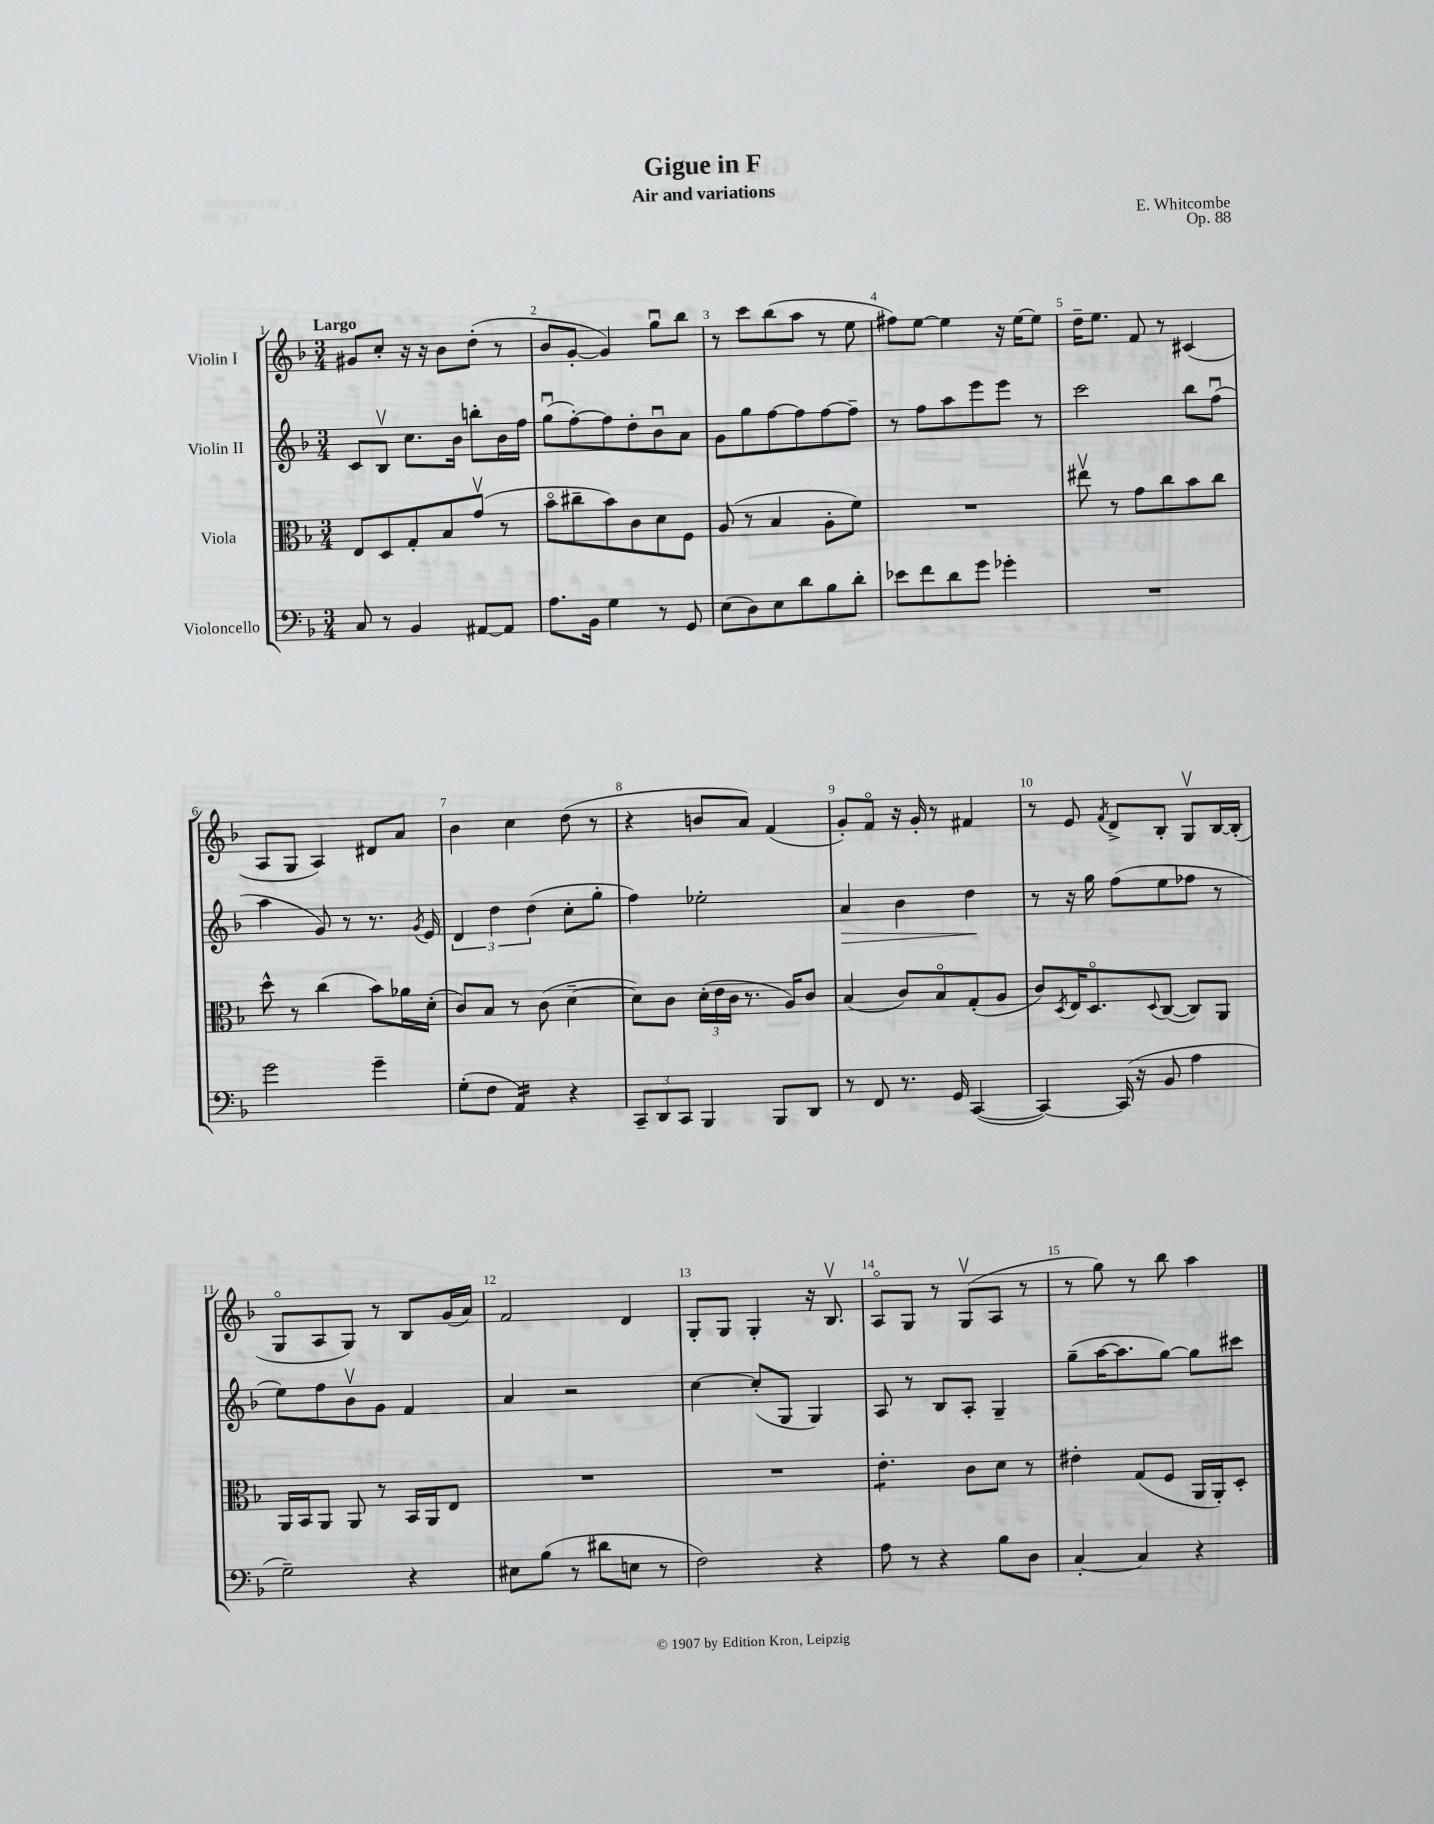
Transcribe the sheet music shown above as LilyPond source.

\header { title = "Gigue in F" composer = "E. Whitcombe" subtitle = "Air and variations" opus = "Op. 88" }
<<
\new StaffGroup <<
\new Staff = "s0" \with { instrumentName = "Violin I" } {
    \clef treble \key f \major \numericTimeSignature \time 3/4 \tempo "Largo"
    gis'8 c''8-. r16 r16 bes'8 d''8-.( r8 |
    bes'8 g'8~-. g'4) g''8\downbow bes''8 |
    r8 c'''8 bes''8( a''8 r8 e''8 |
    fis''8) e''8~ e''4 r16 e''16~ e''8 |
    d''16-- e''8. f'8 r8 cis'4( |
    a8 g8 a4) dis'8 a'8 |
    bes'4 c''4 d''8( r8 |
    r4 b'8 a'8) f'4( |
    g'8-.) f'8\flageolet r16 g'16-. r8 fis'4 |
    r8 e'8 \acciaccatura { f'8 } d'8-> bes8-. g8\upbow bes16~ bes16-.( |
    g8\flageolet a8 g8) r8 bes8 g'16( a'16) |
    f'2 d'4 |
    g8-. g8 g4-. r16 bes8.\upbow |
    a8\flageolet g8 r8 g8\upbow( a8 r8 |
    r8 g''8) r8 bes''8 a''4 \bar "|." |
}
\new Staff = "s1" \with { instrumentName = "Violin II" } {
    \clef treble \key f \major \numericTimeSignature \time 3/4
    c'8 bes8\upbow c''8. bes'16 b''8-. bes'16 f''16 |
    g''8\downbow( f''8~-.) f''8 d''8-. bes'8\downbow a'8 |
    g'8 g''8 f''8~ f''8 f''8~ f''8-- |
    r8 f''8 a''8 e'''8 e'''8 r8 |
    c'''2 bes''8 f''8\downbow( |
    a''4 g'8) r8 r8. \acciaccatura { g'8 } e'16 |
    \tuplet 3/2 { d'4 d''4 d''4( } c''8-. g''8-. |
    f''4) ees''2-. |
    a'4\> bes'4 d''4\! |
    r8 r16 g''16 f''8( e''8 fes''8 r8 |
    e''8) f''8 bes'8\upbow g'8 f'4 |
    a'4 r2 |
    c''4~ c''8-.( g8 g4) |
    a8 r8 bes8 a8-. g4-- |
    g''8--( a''16~ a''8. g''8~) g''8 cis'''8 \bar "|." |
}
\new Staff = "s2" \with { instrumentName = "Viola" } {
    \clef alto \key f \major \numericTimeSignature \time 3/4
    e8 d8 g8-. bes8 g'8\upbow( r8 |
    bes'8\flageolet cis''8-- bes'8) c'8 d'8 f8 |
    a8( r8 bes4 a8-. f'8) |
    R2. |
    eis''8\upbow r8 g'8 c''8 bes'8 c''8 |
    d''8-^ r8 c''4( bes'8) aes'16 d'16-.( |
    c'8) bes8 r8 c'8( d'4~-- |
    d'8) c'8 \tuplet 3/2 { d'16-.( e'16 c'16 } r8. a16) c'8 |
    bes4( c'8) bes8\flageolet g8-.( a8 |
    c'8) \acciaccatura { d8 } e16 d8.\flageolet \appoggiatura { d8 } c8~( c8) a,8 |
    a,16 bes,16 a,8 a,8 r8 bes,16 a,16 e8 |
    R2. |
    R2. |
    e'4.:8-. c'8 d'8 r8 |
    eis'4-. g8( f8 a,16 a,16-.) d8-. \bar "|." |
}
\new Staff = "s3" \with { instrumentName = "Violoncello" } {
    \clef bass \key f \major \numericTimeSignature \time 3/4
    c8 r8 bes,4 ais,8~ ais,8 |
    a8. bes,16 g4 r8 g,8 |
    e8( d8) e8 d'8 bes8 d'8-. |
    ees'8 f'8 d'8 g'8 ges'4-. |
    R2. |
    g'2 g'4-- |
    g8-.( f8 a,4:16) r4 |
    \tuplet 3/2 { c,8-- d,8 c,8 } bes,,4 bes,,8 d,8 |
    r8 f,8 r8. g,16 c,4~( |
    c,4~) c,16( r16 bes,8 a4 |
    g2--) r4 |
    eis8 bes8( r8 dis'8 e8 r8 |
    f2) r4 |
    a8 r8 r4 bes8 d8 |
    c4~-. c4 r4 \bar "|." |
}
>>
>>
\layout { \context { \Score \override BarNumber.break-visibility = ##(#f #t #t) barNumberVisibility = #all-bar-numbers-visible } }
